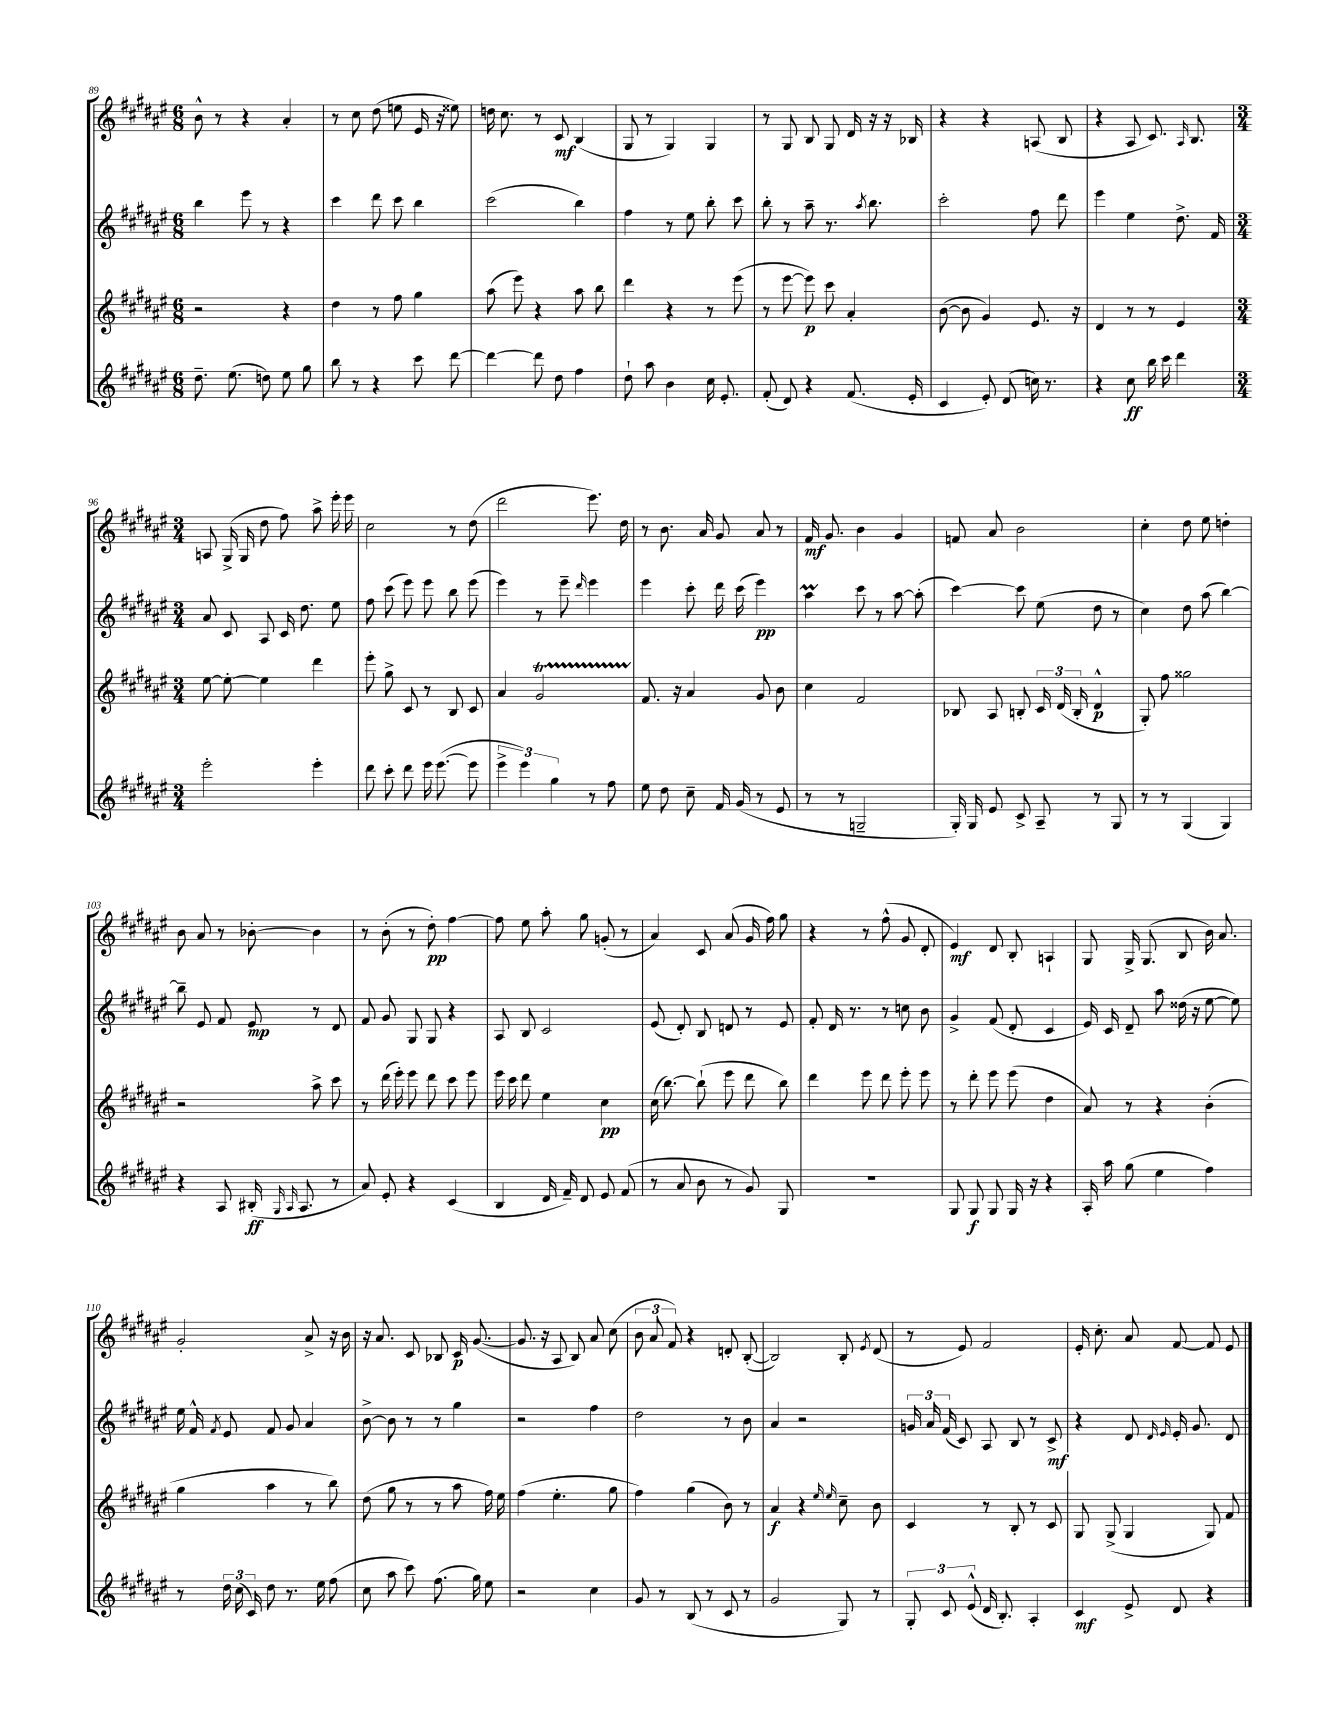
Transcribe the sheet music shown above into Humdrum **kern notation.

**kern	**dynam	**kern	**dynam	**kern	**dynam	**kern	**dynam
*part4	*part4	*part3	*part3	*part2	*part2	*part1	*part1
*staff4	*staff4	*staff3	*staff3	*staff2	*staff2	*staff1	*staff1
*clefG2	*	*clefG2	*	*clefG2	*	*clefG2	*
*k[f#c#g#d#a#e#]	*	*k[f#c#g#d#a#e#]	*	*k[f#c#g#d#a#e#]	*	*k[f#c#g#d#a#e#]	*
*M6/8	*	*M6/8	*	*M6/8	*	*M6/8	*
=89	=89	=89	=89	=89	=89	=89	=89
8.dd#~\	.	2r	.	4bb\	.	8b^^\	.
.	.	.	.	.	.	8r	.
(8.ee#\	.	.	.	.	.	.	.
.	.	.	.	8eee#\	.	4r	.
8ddn\)	.	.	.	8r	.	.	.
8ee#\	.	4r	.	4r	.	4a#'/	.
8gg#\	.	.	.	.	.	.	.
=90	=90	=90	=90	=90	=90	=90	=90
8bb\	.	4dd#\	.	4ccc#\	.	8r	.
8r	.	.	.	.	.	8cc#\	.
4r	.	8r	.	8ddd#\	.	(8dd#\	.
.	.	8ff#\	.	8ccc#\	.	8een\	.
8ccc#\	.	4gg#\	.	4bb\	.	16e#/	.
.	.	.	.	.	.	16r	.
[8ddd#\	.	.	.	.	.	8ee##X\)	.
=91	=91	=91	=91	=91	=91	=91	=91
4ddd#\_	.	(8aa#\	.	(2ccc#\	.	16ddn\	.
.	.	.	.	.	.	8.cc#\	.
.	.	8eee#\)	.	.	.	.	.
8ddd#\]	.	4r	.	.	.	8r	.
8dd#\	.	.	.	.	.	8c#/	mf
4ff#\	.	8aa#\	.	4bb\)	.	(4B/	.
.	.	8bb\	.	.	.	.	.
=92	=92	=92	=92	=92	=92	=92	=92
8dd#`\	.	4ddd#\	.	4ff#\	.	8G#/	.
8aa#\	.	.	.	.	.	8r	.
4b\	.	4r	.	8r	.	4G#/)	.
.	.	.	.	8ee#\	.	.	.
16cc#\	.	8r	.	8bb'\	.	4G#/	.
8.e#'/	.	.	.	.	.	.	.
.	.	(8eee#\	.	8ccc#\	.	.	.
=93	=93	=93	=93	=93	=93	=93	=93
(8f#'/	.	8r	.	8bb'\	.	8r	.
8d#/)	.	[8eee#\	.	8r	.	8G#/	.
4r	.	8eee#\])	p	8aa#~\	.	8B/	.
.	.	8ccc#\	.	8.r	.	8G#/	.
(8.f#/	.	4a#'/	.	.	.	16d#/	.
.	.	.	.	8qaa#/	.	.	.
.	.	.	.	8.bb\	.	16r	.
.	.	.	.	.	.	16r	.
16e#'/	.	.	.	.	.	16B-X/	.
=94	=94	=94	=94	=94	=94	=94	=94
4c#/	.	([8b\	.	2ccc#'\	.	4r	.
.	.	8b\]	.	.	.	.	.
8e#'/)	.	4g#/)	.	.	.	4r	.
(8d#/	.	.	.	.	.	.	.
16ccn\)	.	8.e#/	.	8ff#\	.	(8An/	.
8.r	.	.	.	.	.	.	.
.	.	.	.	8ddd#\	.	8B/	.
.	.	16r	.	.	.	.	.
=95	=95	=95	=95	=95	=95	=95	=95
4r	.	4d#/	.	4eee#\	.	4r	.
8cc#\	ff	8r	.	4ee#\	.	8A#/	.
16bb\	.	8r	.	.	.	8.c#/)	.
16ccc#\	.	.	.	.	.	.	.
4ddd#\	.	4e#/	.	8.dd#^\	.	.	.
.	.	.	.	.	.	16qqA#/	.
.	.	.	.	.	.	8.B/	.
.	.	.	.	16f#/	.	.	.
!!LO:LB:g=z
=96	=96	=96	=96	=96	=96	=96	=96
*M3/4	*	*M3/4	*	*M3/4	*	*M3/4	*
2eee#'\	.	[8ee#\	.	8a#/	.	8An/	.
.	.	8ee#'\_	.	8c#/	.	(16G#^/	.
.	.	.	.	.	.	16G#/	.
.	.	4ee#\]	.	8A#/	.	8dd#\	.
.	.	.	.	16c#/	.	8ff#\)	.
.	.	.	.	8.dd#\	.	.	.
4eee#'\	.	4ddd#\	.	.	.	8aa#^\	.
.	.	.	.	8ee#\	.	16eee#'\	.
.	.	.	.	.	.	16eee#\	.
=97	=97	=97	=97	=97	=97	=97	=97
8ddd#\	.	8eee#'\	.	8ff#\	.	2cc#\	.
8ccc#'\	.	8gg#^\	.	(8ccc#\	.	.	.
8ddd#\	.	8c#/	.	8eee#\)	.	.	.
16eee#\	.	8r	.	8eee#\	.	.	.
([8.eee#\	.	.	.	.	.	.	.
.	.	8B/	.	8bb\	.	8r	.
8eee#\]	.	8c#/	.	(8eee#\	.	(8dd#\	.
=98	=98	=98	=98	=98	=98	=98	=98
6eee#^\	.	4a#/	.	4eee#\)	.	2ddd#\	.
6eee#\)	.	.	.	.	.	.	.
.	.	2g#T/	.	8r	.	.	.
6gg#\	.	.	.	.	.	.	.
.	.	.	.	8eee#~\	.	.	.
.	.	.	.	16qqddd#/	.	.	.
8r	.	.	.	4eee#\	.	8.eee#\)	.
8ff#\	.	.	.	.	.	.	.
.	.	.	.	.	.	16dd#\	.
=99	=99	=99	=99	=99	=99	=99	=99
8ee#\	.	8.f#/	.	4eee#\	.	8r	.
8dd#\	.	.	.	.	.	8.b\	.
.	.	16r	.	.	.	.	.
8cc#~\	.	4a#/	.	8ccc#'\	.	.	.
.	.	.	.	.	.	16a#/	.
16f#/	.	.	.	16ddd#\	.	8g#/	.
(16g#/	.	.	.	(16ccc#\	.	.	.
8r	.	8g#/	.	4eee#\)	pp	8a#/	.
8e#/	.	8b\	.	.	.	8r	.
=100	=100	=100	=100	=100	=100	=100	=100
8r	.	4cc#\	.	4aa#m\	.	16f#/	mf
.	.	.	.	.	.	8.g#/	.
8r	.	.	.	.	.	.	.
2Gn~/	.	2f#/	.	8ccc#\	.	4b\	.
.	.	.	.	8r	.	.	.
.	.	.	.	[8aa#\	.	4g#/	.
.	.	.	.	(8aa#'\]	.	.	.
=101	=101	=101	=101	=101	=101	=101	=101
16G#'/)	.	8B-X/	.	[4ccc#\)	.	8fn/	.
16G#/	.	.	.	.	.	.	.
8e#/	.	8A#/	.	.	.	8a#/	.
8c#^/	.	8Bn'/	.	8ccc#\]	.	2b\	.
8A#~/	.	24c#/	.	(8ee#\	.	.	.
.	.	(24d#/	.	.	.	.	.
.	.	24B'/	.	.	.	.	.
8r	.	4d#^^/	p	8dd#\	.	.	.
8G#/	.	.	.	8r	.	.	.
=102	=102	=102	=102	=102	=102	=102	=102
8r	.	8G#'/)	.	4cc#\)	.	4cc#'\	.
8r	.	8ff#\	.	.	.	.	.
(4G#/	.	2gg##X\	.	8dd#\	.	8dd#\	.
.	.	.	.	(8aa#\	.	8ee#\	.
4G#/)	.	.	.	[4bb\)	.	4ddn'\	.
!!LO:LB:g=z
=103	=103	=103	=103	=103	=103	=103	=103
4r	.	2r	.	8bb~\]	.	8b\	.
.	.	.	.	8e#/	.	8a#/	.
8A#/	.	.	.	8f#/	.	8r	.
(16B#X'/	ff	.	.	8e#/	mp	[8b-X'\	.
16qqG#/	.	.	.	.	.	.	.
16qqA#/	.	.	.	.	.	.	.
8.A#/	.	.	.	.	.	.	.
.	.	8aa#^\	.	8r	.	4b-\]	.
8r	.	8ccc#\	.	8d#/	.	.	.
=104	=104	=104	=104	=104	=104	=104	=104
8a#/)	.	8r	.	8f#/	.	8r	.
8e#'/	.	(16ddd#\	.	8g#/	.	(8b'\	.
.	.	16eee#'\)	.	.	.	.	.
4r	.	8eee#\	.	8G#/	.	8r	.
.	.	8ddd#\	.	8G#/	.	8dd#'\)	pp
(4c#/	.	8ccc#\	.	4r	.	[4ff#\	.
.	.	8eee#\	.	.	.	.	.
=105	=105	=105	=105	=105	=105	=105	=105
4B/	.	16eee#\	.	8A#/	.	8ff#\]	.
.	.	16ccc#\	.	.	.	.	.
.	.	8ddd#\	.	8B/	.	8ee#\	.
16d#/	.	4ee#\	.	2c#/	.	8aa#'\	.
16f#~/)	.	.	.	.	.	.	.
8d#/	.	.	.	.	.	8gg#\	.
8e#/	.	4cc#\	pp	.	.	(8gn'/	.
(8f#/	.	.	.	.	.	8r	.
=106	=106	=106	=106	=106	=106	=106	=106
8r	.	(16cc#\	.	(8e#/	.	4a#/)	.
.	.	[8.bb\)	.	.	.	.	.
8a#/	.	.	.	8d#'/)	.	.	.
8b\	.	(8bb`\]	.	8B/	.	8c#/	.
8r	.	8eee#\	.	8dn/	.	(8a#/	.
8g#/)	.	8ddd#\	.	8r	.	16g#/	.
.	.	.	.	.	.	16ff#\)	.
8G#/	.	8bb\)	.	8e#/	.	8gg#\	.
=107	=107	=107	=107	=107	=107	=107	=107
2.r	.	4ddd#\	.	8f#'/	.	4r	.
.	.	.	.	16d#/	.	.	.
.	.	.	.	8.r	.	.	.
.	.	8eee#\	.	.	.	8r	.
.	.	8ddd#\	.	8r	.	(8ff#^^\	.
.	.	8eee#'\	.	8ccn\	.	8g#/	.
.	.	8eee#\	.	8b\	.	8d#'/	.
=108	=108	=108	=108	=108	=108	=108	=108
8G#/	.	8r	.	4g#^/	.	4e#/)	mf
8G#/	f	8ddd#'\	.	.	.	.	.
8G#/	.	8eee#\	.	(8f#/	.	8d#/	.
16G#/	.	(8eee#\	.	8d#'/	.	8B'/	.
16r	.	.	.	.	.	.	.
4r	.	4dd#\	.	4c#/	.	4An`/	.
=109	=109	=109	=109	=109	=109	=109	=109
16A#'/	.	8a#/)	.	16e#/)	.	8G#/	.
16aa#\	.	.	.	16c#/	.	.	.
(8gg#\	.	8r	.	8d#~/	.	16G#^/	.
.	.	.	.	.	.	(8.G#/	.
4ee#\	.	4r	.	8aa#\	.	.	.
.	.	.	.	(16dd##X\	.	8B/	.
.	.	.	.	16r	.	.	.
4ff#\)	.	(4b'\	.	[8ee#\	.	16b\)	.
.	.	.	.	.	.	8.a#/	.
.	.	.	.	8ee#\])	.	.	.
!!LO:LB:g=z
=110	=110	=110	=110	=110	=110	=110	=110
8r	.	4gg#\	.	16ee#\	.	2g#'/	.
.	.	.	.	16f#^^/	.	.	.
.	.	.	.	8qf#/	.	.	.
24dd#\	.	.	.	8e#/	.	.	.
(24cc#\	.	.	.	.	.	.	.
24c#/)	.	.	.	.	.	.	.
8dd#\	.	4aa#\	.	8f#/	.	.	.
8.r	.	.	.	8g#/	.	.	.
.	.	8r	.	4a#/	.	8a#^/	.
16ee#\	.	.	.	.	.	.	.
(8ff#\	.	8bb\)	.	.	.	16r	.
.	.	.	.	.	.	16b\	.
=111	=111	=111	=111	=111	=111	=111	=111
8cc#\	.	(8dd#\	.	[8b^\	.	16r	.
.	.	.	.	.	.	8.a#/	.
8aa#\	.	8gg#\	.	8b\]	.	.	.
8ccc#\)	.	8r	.	8r	.	8c#/	.
(8.ff#\	.	8r	.	8r	.	8B-X/	.
.	.	8aa#\	.	4gg#\	.	16c#/	p
16gg#\)	.	.	.	.	.	([8.g#/	.
8ee#\	.	16ff#\)	.	.	.	.	.
.	.	16ee#\	.	.	.	.	.
=112	=112	=112	=112	=112	=112	=112	=112
2r	.	(4ff#\	.	2r	.	8.g#/]	.
.	.	.	.	.	.	16r	.
.	.	4.ee#'\	.	.	.	8A#/	.
.	.	.	.	.	.	8B/)	.
4cc#\	.	.	.	4ff#\	.	8a#/	.
.	.	8gg#\	.	.	.	(8cc#\	.
=113	=113	=113	=113	=113	=113	=113	=113
8g#/	.	4ff#\)	.	2dd#\	.	12b\	.
.	.	.	.	.	.	12a#/	.
8r	.	.	.	.	.	.	.
.	.	.	.	.	.	12f#/)	.
(8B/	.	(4gg#\	.	.	.	4r	.
8r	.	.	.	.	.	.	.
8c#/	.	8b\)	.	8r	.	8dn'/	.
8r	.	8r	.	8b\	.	([8B'/	.
=114	=114	=114	=114	=114	=114	=114	=114
2g#/	.	4a#/	f	4a#/	.	2B/])	.
.	.	4r	.	2r	.	.	.
.	.	16qqee#/	.	.	.	.	.
.	.	16qqee#/	.	.	.	.	.
8G#/)	.	8cc#~\	.	.	.	8B'/	.
.	.	.	.	.	.	8qe#/	.
8r	.	8b\	.	.	.	(8d#/	.
=115	=115	=115	=115	=115	=115	=115	=115
12G#'/	.	4c#/	.	24gn/	.	8r	.
.	.	.	.	24a#/	.	.	.
12c#/	.	.	.	(24f#/	.	.	.
.	.	.	.	8c#/)	.	8e#/)	.
(12e#^^/	.	.	.	.	.	.	.
16d#/	.	8r	.	8A#/	.	2f#/	.
8.B'/)	.	.	.	.	.	.	.
.	.	8B'/	.	8B/	.	.	.
4A#'/	.	8r	.	8r	.	.	.
.	.	8c#/	.	8c#^/	mf	.	.
=116	=116	=116	=116	=116	=116	=116	=116
4c#/	mf	8G#/	.	4r	.	16e#'/	.
.	.	.	.	.	.	8.cc#'\	.
.	.	(8G#^/	.	.	.	.	.
8e#^/	.	4G#/	.	8d#/	.	8a#/	.
.	.	.	.	16qqd#/	.	.	.
.	.	.	.	16qqe#/	.	.	.
8d#/	.	.	.	16e#'/	.	[8f#/	.
.	.	.	.	8.g#/	.	.	.
4r	.	8G#/)	.	.	.	8f#/]	.
.	.	8f#/	.	8d#/	.	8e#/	.
==	==	==	==	==	==	==	==
*-	*-	*-	*-	*-	*-	*-	*-
